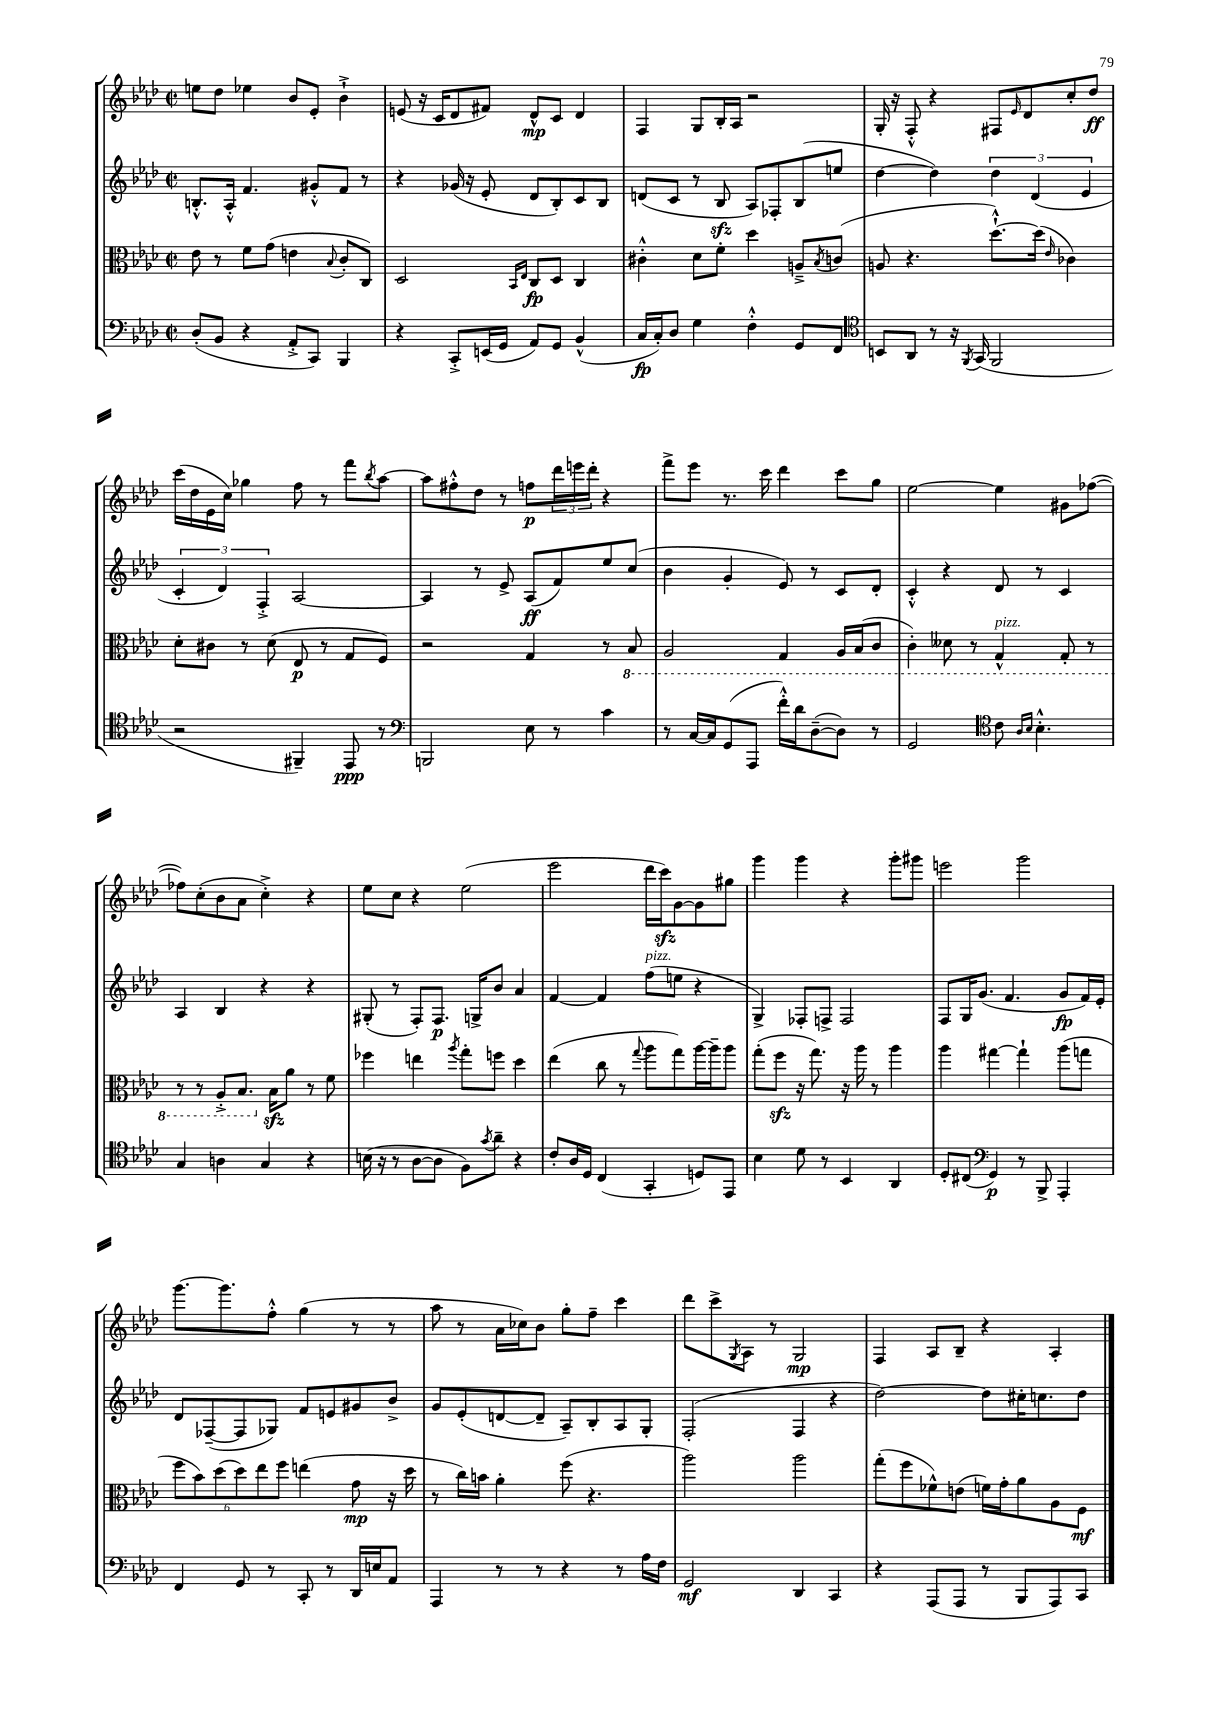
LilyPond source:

<<
\new StaffGroup <<
\new Staff = "s0" {
    \clef treble \key aes \major \defaultTimeSignature \time 2/2
    e''8 des''8 ees''4 bes'8 ees'8-. bes'4-!-> |
    e'8( r16 c'16 des'8 fis'8) des'8-^\mp c'8 des'4 |
    f4 g8 bes16-. aes16 r2 |
    g16-. r16 f8-.-^ r4 fis8 \grace { ees'16 } des'8 c''8-. des''8\ff |
    c'''16( des''16 ees'16 c''16) ges''4 f''8 r8 f'''8 \acciaccatura { bes''8 } aes''8~ |
    aes''8 fis''8-.-^ des''8 r8 f''8\p \tuplet 3/2 { des'''16 e'''16 des'''16-. } r4 |
    f'''8-> ees'''8 r8. c'''16 des'''4 c'''8 g''8 |
    ees''2~ ees''4 gis'8 fes''8~( |
    fes''8) c''8-.( bes'8 aes'8 c''4-.->) r4 |
    ees''8 c''8 r4 ees''2( |
    ees'''2 des'''16 c'''16\sfz) g'8~ g'8 gis''8 |
    g'''4 g'''4 r4 g'''8-. gis'''8 |
    e'''2 g'''2 |
    g'''8.~ g'''8. f''8-.-^ g''4( r8 r8 |
    aes''8 r8 aes'16 ces''16) bes'8 g''8-. f''8-- c'''4 |
    des'''8 c'''8-> \acciaccatura { g8 } aes8 r8 g2\mp |
    f4 aes8 bes8-- r4 aes4-. \bar "|." |
}
\new Staff = "s1" {
    \clef treble \key aes \major \defaultTimeSignature \time 2/2
    b8.-.-^ aes16-.-^ f'4. gis'8-.-^ f'8 r8 |
    r4 ges'16( r16 ees'8-. des'8 bes8-.) c'8 bes8 |
    d'8( c'8 r8 bes8\sfz aes8) fes8-. bes8( e''8 |
    des''4~ des''4) \tuplet 3/2 { des''4 des'4( ees'4 } |
    \tuplet 3/2 { c'4-. des'4) f4-.-> } aes2~ |
    aes4 r8 ees'8-> aes8\ff( f'8) ees''8 c''8( |
    bes'4 g'4-. ees'8) r8 c'8 des'8-. |
    c'4-.-^ r4 des'8 r8 c'4 |
    aes4 bes4 r4 r4 |
    gis8-.( r8 f8-.) f8.\p g16-> bes'8 aes'4 |
    f'4~ f'4 f''8^\markup { \italic "pizz." }( e''8 r4 |
    g4->) fes8-. f8-> f2 |
    f8 g16 g'8.( f'4. g'8\fp f'16) ees'16-. |
    des'8 fes8~--( fes8 ges8) f'8 e'8 gis'8 bes'8-> |
    g'8 ees'8-.( d'8~ d'8-- aes8--) bes8-. aes8 g8-. |
    f2-.( f4 r4 |
    des''2~) des''8 cis''16-. c''8. des''8 \bar "|." |
}
\new Staff = "s2" {
    \clef alto \key aes \major \defaultTimeSignature \time 2/2
    ees'8 r8 f'8 g'8( e'4 \appoggiatura { bes8 } c'8-. c8) |
    des2 \grace { bes,16 ees16 } c8\fp des8 c4 |
    cis'4-.-^ des'8 f'8-. des''4 a8---> \acciaccatura { bes8 } c'8( |
    a8 r4. des''8.~-!-^) des''16( \grace { ees'16 } ces'4) |
    des'8-. cis'8 r8 des'8( ees8\p r8 g8 f8) |
    r2 g4 r8 \ottava #-1 bes,8 |
    aes,2 g,4 aes,16 bes,16( c8 |
    c4-.) deses8 r8 g,4-^^\markup { \italic "pizz." } g,8-. r8 |
    r8 r8 aes,8-.-> bes,8. \ottava #0 bes16\sfz aes'8 r8 f'8 |
    fes''4 e''4 \acciaccatura { aes''8 } g''8-. f''8 des''4 |
    ees''4( c''8 r8 \appoggiatura { g''8 } aes''8 g''8) aes''16~ aes''16-- aes''8 |
    g''8-.( f''8\sfz r16 g''8.) r16 aes''16 r8 aes''4 |
    aes''4 gis''4~ gis''4-! aes''8( g''8 |
    \tuplet 6/4 { f''8 bes'8) des''8( des''8) ees''8 f''8 } e''4( g'8\mp r16 des''16 |
    r8 c''16) b'16 aes'4-. f''8( r4. |
    aes''2) aes''2 |
    g''8-.( f''8 fes'8-^) e'8( f'16) g'16-. aes'8 aes8 f8\mf \bar "|." |
}
\new Staff = "s3" {
    \clef bass \key aes \major \defaultTimeSignature \time 2/2
    des8-.( bes,8 r4 aes,8-.-> c,8) bes,,4 |
    r4 c,8-.-> e,16( g,16 aes,8) g,8 bes,4-^( |
    c16\fp c16-.) des8 g4 f4-.-^ g,8 f,8 |
    \clef tenor b,8 aes,8 r8 r16 \acciaccatura { f,8 } g,16( f,2 |
    r2 fis,4--) ees,8\ppp r8 |
    \clef bass b,,2 ees8 r8 c'4 |
    r8 c16~ c16 g,8( aes,,8 f'16-.-^) des'16 des8~--( des8) r8 |
    g,2 \clef tenor c'8 \grace { aes16 bes16 } bes4.-.-^ |
    g4 a4 g4 r4 |
    b16( r16 r8 aes8~ aes8 f8) \acciaccatura { g'8 } aes'8-- r4 |
    c'8-. aes16 des16 c4( g,4-. d8) ees,8 |
    bes4 des'8 r8 bes,4 aes,4 |
    des8-. cis8( \clef bass g,4\p) r8 bes,,8-> aes,,4-. |
    f,4 g,8 r8 c,8-. r8 des,16 e16 aes,8 |
    aes,,4 r8 r8 r4 r8 aes16 f16 |
    g,2\mf des,4 c,4 |
    r4 aes,,8( aes,,8 r8 bes,,8 aes,,8) c,8 \bar "|." |
}
>>
>>
\layout { \context { \Score \remove "Bar_number_engraver" } }
